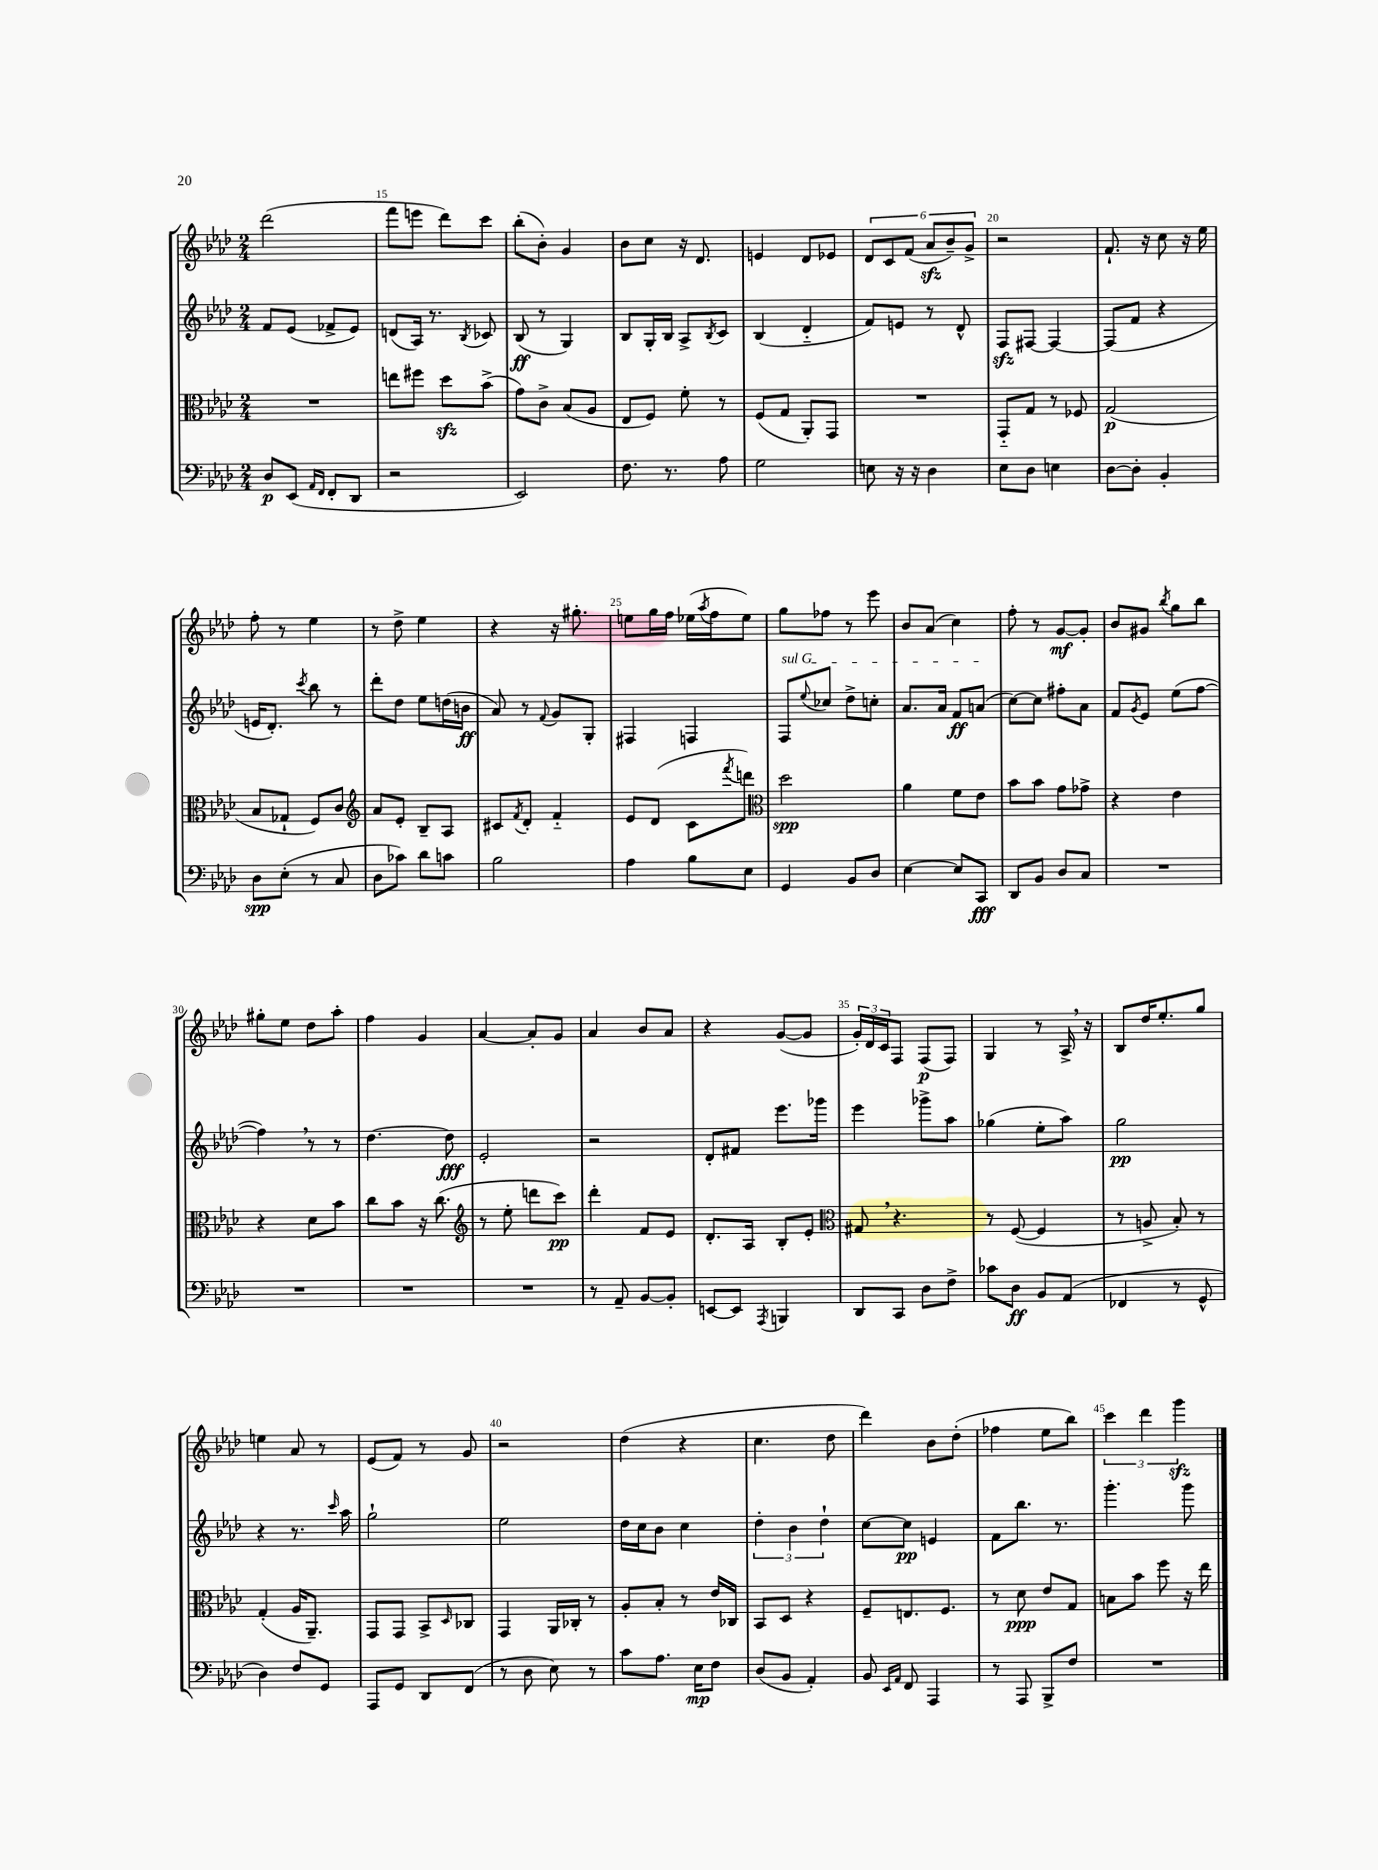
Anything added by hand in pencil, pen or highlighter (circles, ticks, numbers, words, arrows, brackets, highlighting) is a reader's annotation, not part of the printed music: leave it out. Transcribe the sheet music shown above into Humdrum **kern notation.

**kern	**dynam	**kern	**dynam	**kern	**dynam	**kern	**dynam
*part4	*part4	*part3	*part3	*part2	*part2	*part1	*part1
*staff4	*staff4	*staff3	*staff3	*staff2	*staff2	*staff1	*staff1
*clefF4	*	*clefC3	*	*clefG2	*	*clefG2	*
*k[b-e-a-d-]	*	*k[b-e-a-d-]	*	*k[b-e-a-d-]	*	*k[b-e-a-d-]	*
*M2/4	*	*M2/4	*	*M2/4	*	*M2/4	*
=14	=14	=14	=14	=14	=14	=14	=14
8D-/L	p	2r	.	8f/L	.	(2ddd-\	.
(8EE-/J	.	.	.	(8e-/J	.	.	.
16qqAA-/LL	.	.	.	.	.	.	.
16qqFF/JJ	.	.	.	.	.	.	.
8FF'/L	.	.	.	8f-X^/L	.	.	.
8DD-/J	.	.	.	8e-/J)	.	.	.
=15	=15	=15	=15	=15	=15	=15	=15
2r	.	8een\L	.	(8dn/L	.	8fff\L	.
.	.	8ff#X\J	.	16A-/Jk)	.	8eeen\J	.
.	.	.	.	8.r	.	.	.
.	.	8dd-zz\L	.	.	.	8ddd-\L)	.
.	.	.	.	8qB-/	.	.	.
.	.	(8b-^\J	.	8c-X/	.	8ccc\J	.
=16	=16	=16	=16	=16	=16	=16	=16
2EE-/)	.	8g\L)	.	(8B-/	ff	(8bb-'\L	.
.	.	8c^\J	.	8r	.	8b-'\J)	.
.	.	(8B-/L	.	4G/)	.	4g/	.
.	.	8A-/J	.	.	.	.	.
=17	=17	=17	=17	=17	=17	=17	=17
8.F\	.	8E-/L	.	8B-/L	.	8b-\L	.
.	.	8F/J)	.	16G'/L	.	8cc\J	.
8.r	.	.	.	16B-/JJ	.	.	.
.	.	8f'\	.	8A-^/L	.	16r	.
.	.	.	.	.	.	8.d-/	.
.	.	.	.	8qB-/	.	.	.
8A-\	.	8r	.	8c/J	.	.	.
=18	=18	=18	=18	=18	=18	=18	=18
2G\	.	(8F/L	.	(4B-/	.	4en/	.
.	.	8G/J	.	.	.	.	.
.	.	8AA-'/L)	.	4d-/	.	8d-/L	.
.	.	8GG/J	.	.	.	8e-X/J	.
=19	=19	=19	=19	=19	=19	=19	=19
8En\	.	2r	.	8f/L)	.	12d-/L	.
.	.	.	.	.	.	12c/	.
16r	.	.	.	8en/J	.	.	.
.	.	.	.	.	.	(12f/J	.
16r	.	.	.	.	.	.	.
4D-\	.	.	.	8r	.	12a-zz/L	.
.	.	.	.	.	.	12b-~/)	.
.	.	.	.	8d-^^/	.	.	.
.	.	.	.	.	.	12g^/J	.
=20	=20	=20	=20	=20	=20	=20	=20
8E-\L	.	8GG/L	.	8Fzz/L	.	2r	.
8D-\J	.	8G/J	.	[8F#X/J	.	.	.
4En\	.	8r	.	4F#/_	.	.	.
.	.	8F-X/	.	.	.	.	.
=21	=21	=21	=21	=21	=21	=21	=21
[8D-\L	.	(2G/	p	(8F#/L]	.	8.f`/	.
8D-'\J]	.	.	.	8f/J	.	.	.
.	.	.	.	.	.	16r	.
4BB-'/	.	.	.	4r	.	8cc\	.
.	.	.	.	.	.	16r	.
.	.	.	.	.	.	16ee-\	.
!!LO:LB:g=z
=22	=22	=22	=22	=22	=22	=22	=22
8D-\L	spp	8B-/L	.	16en/KL	.	8ff'\	.
.	.	.	.	8.d-'/J)	.	.	.
(8E-'\J	.	8G-X`/J	.	.	.	8r	.
.	.	.	.	8qccc/	.	.	.
8r	.	8F/L)	.	8bb-\	.	4ee-\	.
8C/	.	8c/J	.	8r	.	.	.
=23	=23	=23	=23	=23	=23	=23	=23
*	*	*clefG2	*	*	*	*	*
8D-\L	.	8a-/L	.	8ddd-'\L	.	8r	.
8c-X\J)	.	8e-'/J	.	8dd-\J	.	8dd-^\	.
8d-\L	.	8B-~/L	.	8ee-\L	.	4ee-\	.
8cn\J	.	8A-/J	.	(16ddn\L	.	.	.
.	.	.	.	16bn\JJ	ff	.	.
=24	=24	=24	=24	=24	=24	=24	=24
2B-\	.	8c#X/L	.	8a-/)	.	4r	.
.	.	8qf/	.	.	.	.	.
.	.	8d-'/J	.	8r	.	.	.
.	.	.	.	8qqf/	.	.	.
.	.	4f/	.	8g/L	.	16r	.
.	.	.	.	.	.	8.gg#X'\	.
.	.	.	.	8G'/J	.	.	.
=25	=25	=25	=25	=25	=25	=25	=25
4A-\	.	8e-/L	.	4F#X/	.	8een\L	.
.	.	(8d-/J	.	.	.	16gg\L	.
.	.	.	.	.	.	16ff\JJ	.
8B-\L	.	8c\L	.	4Fn/	.	(16ee-X\LL	.
.	.	.	.	.	.	8qaa-/	.
.	.	.	.	.	.	16ff\J	.
.	.	8qfff/	.	.	.	.	.
8E-\J	.	8dddn\J)	.	.	.	8ee-\J)	.
=26	=26	=26	=26	=26	=26	=26	=26
*	*	*clefC3	*	*	*	*	*
!	!	!	!	!LO:TX:a:i:t=sul G	!	!	!
4GG/	.	2dd-\	spp	8F/L	.	8gg\L	.
.	.	.	.	8qqee-/	.	.	.
.	.	.	.	8cc-X/J	.	8ff-X\J	.
8BB-/L	.	.	.	8dd-^\L	.	8r	.
8D-/J	.	.	.	8ccn'\J	.	8eee-\	.
=27	=27	=27	=27	=27	=27	=27	=27
[4E-\	.	4a-\	.	8.a-/L	.	8b-/L	.
.	.	.	.	.	.	(8a-/J	.
.	.	.	.	16a-/Jk	.	.	.
8E-/L]	.	8f\L	.	8f/L	ff	4cc\)	.
8CC/J	fff	8e-\J	.	(8an/J	.	.	.
=28	=28	=28	=28	=28	=28	=28	=28
8DD-/L	.	8b-\L	.	[8cc\L)	.	8ff'\	.
8BB-/J	.	8b-\J	.	8cc\J]	.	8r	.
8D-/L	.	8g\L	.	8ff#X'\L	.	[8g/L	mf
8C/J	.	8g-X^\J	.	8a-\J	.	8g'/J]	.
=29	=29	=29	=29	=29	=29	=29	=29
2r	.	4r	.	8f/L	.	8b-/L	.
.	.	.	.	8qg/	.	.	.
.	.	.	.	8e-/J	.	8g#X/J	.
.	.	.	.	.	.	8qbb-/	.
.	.	4e-\	.	(8ee-\L	.	8gg\L	.
.	.	.	.	[8ff\J	.	8bb-\J	.
!!LO:LB:g=z
=30	=30	=30	=30	=30	=30	=30	=30
2r	.	4r	.	4ff,\])	.	8gg#X'\L	.
.	.	.	.	.	.	8ee-\J	.
.	.	8d-\L	.	8r	.	8dd-\L	.
.	.	8b-\J	.	8r	.	8aa-'\J	.
=31	=31	=31	=31	=31	=31	=31	=31
2r	.	8cc\L	.	[4.dd-\	.	4ff\	.
.	.	8b-\J	.	.	.	.	.
.	.	16r	.	.	.	4g/	.
.	.	(8.cc\	.	.	.	.	.
.	.	.	.	8dd-\]	fff	.	.
=32	=32	=32	=32	=32	=32	=32	=32
*	*	*clefG2	*	*	*	*	*
2r	.	8r	.	2e-'/	.	[4a-/	.
.	.	8ee-'\	.	.	.	.	.
.	.	8dddn\L	.	.	.	8a-'/L]	.
.	.	8ccc\J)	pp	.	.	8g/J	.
=33	=33	=33	=33	=33	=33	=33	=33
8r	.	4ddd-'\	.	2r	.	4a-/	.
8AA-~/	.	.	.	.	.	.	.
[8BB-/L	.	8f/L	.	.	.	8b-/L	.
8BB-'/J]	.	8e-/J	.	.	.	8a-/J	.
=34	=34	=34	=34	=34	=34	=34	=34
[8EEn/L	.	8.d-'/L	.	8d-'/L	.	4r	.
8EE/J]	.	.	.	8f#X/J	.	.	.
.	.	16A-/Jk	.	.	.	.	.
8qAAA-/	.	.	.	.	.	.	.
4BBBn/	.	8B-'/L	.	8.eee-\L	.	([8g/L	.
.	.	8e-'/J	.	.	.	8g/J]	.
.	.	.	.	16ggg-X\Jk	.	.	.
=35	=35	=35	=35	=35	=35	=35	=35
*	*	*clefC3	*	*	*	*	*
8DD-/L	.	8G#X,/	.	4eee-\	.	24g'/LL)	.
.	.	.	.	.	.	24d-/	.
.	.	.	.	.	.	24c/J	.
8CC/J	.	4.r	.	.	.	8F/J	.
8D-\L	.	.	.	8ggg-X^\L	.	(8F/L	p
8F^\J	.	.	.	8aa-\J	.	8F/J)	.
=36	=36	=36	=36	=36	=36	=36	=36
8c-X\L	.	8r	.	(4gg-X\	.	4G/	.
8D-\J	ff	([8F/	.	.	.	.	.
8BB-/L	.	4F/]	.	8ee-'\L	.	8r	.
(8AA-/J	.	.	.	8aa-\J)	.	16A-^,/	.
.	.	.	.	.	.	16r	.
=37	=37	=37	=37	=37	=37	=37	=37
4FF-X/	.	8r	.	2gg\	pp	8B-/L	.
.	.	8An^/	.	.	.	16dd-/K	.
.	.	.	.	.	.	8.ee-'/	.
8r	.	8B-'/)	.	.	.	.	.
8GG^^/	.	8r	.	.	.	8gg/J	.
!!LO:LB:g=z
=38	=38	=38	=38	=38	=38	=38	=38
4D-\)	.	(4G'/	.	4r	.	4een\	.
8F/L	.	16A-/KL	.	8.r	.	8a-/	.
.	.	8.AA-~/J)	.	.	.	.	.
8GG/J	.	.	.	.	.	8r	.
.	.	.	.	16qqccc/	.	.	.
.	.	.	.	16aa-\	.	.	.
=39	=39	=39	=39	=39	=39	=39	=39
8AAA-/L	.	8GG/L	.	2gg`\	.	(8e-/L	.
8GG/J	.	8GG/J	.	.	.	8f/J)	.
8DD-/L	.	8BB-^/L	.	.	.	8r	.
.	.	16qqD-/	.	.	.	.	.
(8FF/J	.	8C-X/J	.	.	.	8g/	.
=40	=40	=40	=40	=40	=40	=40	=40
8r	.	4GG/	.	2ee-\	.	2r	.
8D-\	.	.	.	.	.	.	.
8E-\)	.	16AA-/LL	.	.	.	.	.
.	.	16C-X'/JJ	.	.	.	.	.
8r	.	8r	.	.	.	.	.
=41	=41	=41	=41	=41	=41	=41	=41
8c\L	.	8A-'/L	.	16dd-\LL	.	(4dd-\	.
.	.	.	.	16cc\J	.	.	.
8.A-\J	.	8B-'/J	.	8b-\J	.	.	.
.	.	8r	.	4cc\	.	4r	.
16E-\KL	mp	.	.	.	.	.	.
8F\J	.	16e-/LL	.	.	.	.	.
.	.	16C-X/JJ	.	.	.	.	.
=42	=42	=42	=42	=42	=42	=42	=42
(8D-/L	.	8BB-/L	.	6dd-'\	.	4.cc\	.
8BB-/J	.	8D-/J	.	.	.	.	.
.	.	.	.	6b-\	.	.	.
4AA-'/)	.	4r	.	.	.	.	.
.	.	.	.	6dd-`\	.	.	.
.	.	.	.	.	.	8dd-\	.
=43	=43	=43	=43	=43	=43	=43	=43
8BB-/	.	8F~/L	.	[8cc\L	.	4ddd-\)	.
16qqEE-/LL	.	.	.	.	.	.	.
16qqAA-/JJ	.	.	.	.	.	.	.
8FF/	.	8.En/	.	8cc\J]	pp	.	.
4AAA-/	.	.	.	4en/	.	8b-\L	.
.	.	8.F/J	.	.	.	.	.
.	.	.	.	.	.	(8dd-'\J	.
=44	=44	=44	=44	=44	=44	=44	=44
8r	.	8r	.	8f\L	.	4ff-X\	.
8AAA-/	.	8d-\	ppp	8.bb-\J	.	.	.
8BBB-^/L	.	8e-/L	.	.	.	8ee-\L	.
.	.	.	.	8.r	.	.	.
8F/J	.	8G/J	.	.	.	8bb-\J)	.
=45	=45	=45	=45	=45	=45	=45	=45
2r	.	8Bn\L	.	4.ggg'\	.	6ccc\	.
.	.	8b-\J	.	.	.	.	.
.	.	.	.	.	.	6ddd-\	.
.	.	8ff\	.	.	.	.	.
.	.	.	.	.	.	6gggzz\	.
.	.	16r	.	8ggg\	.	.	.
.	.	16ee-\	.	.	.	.	.
==	==	==	==	==	==	==	==
*-	*-	*-	*-	*-	*-	*-	*-
